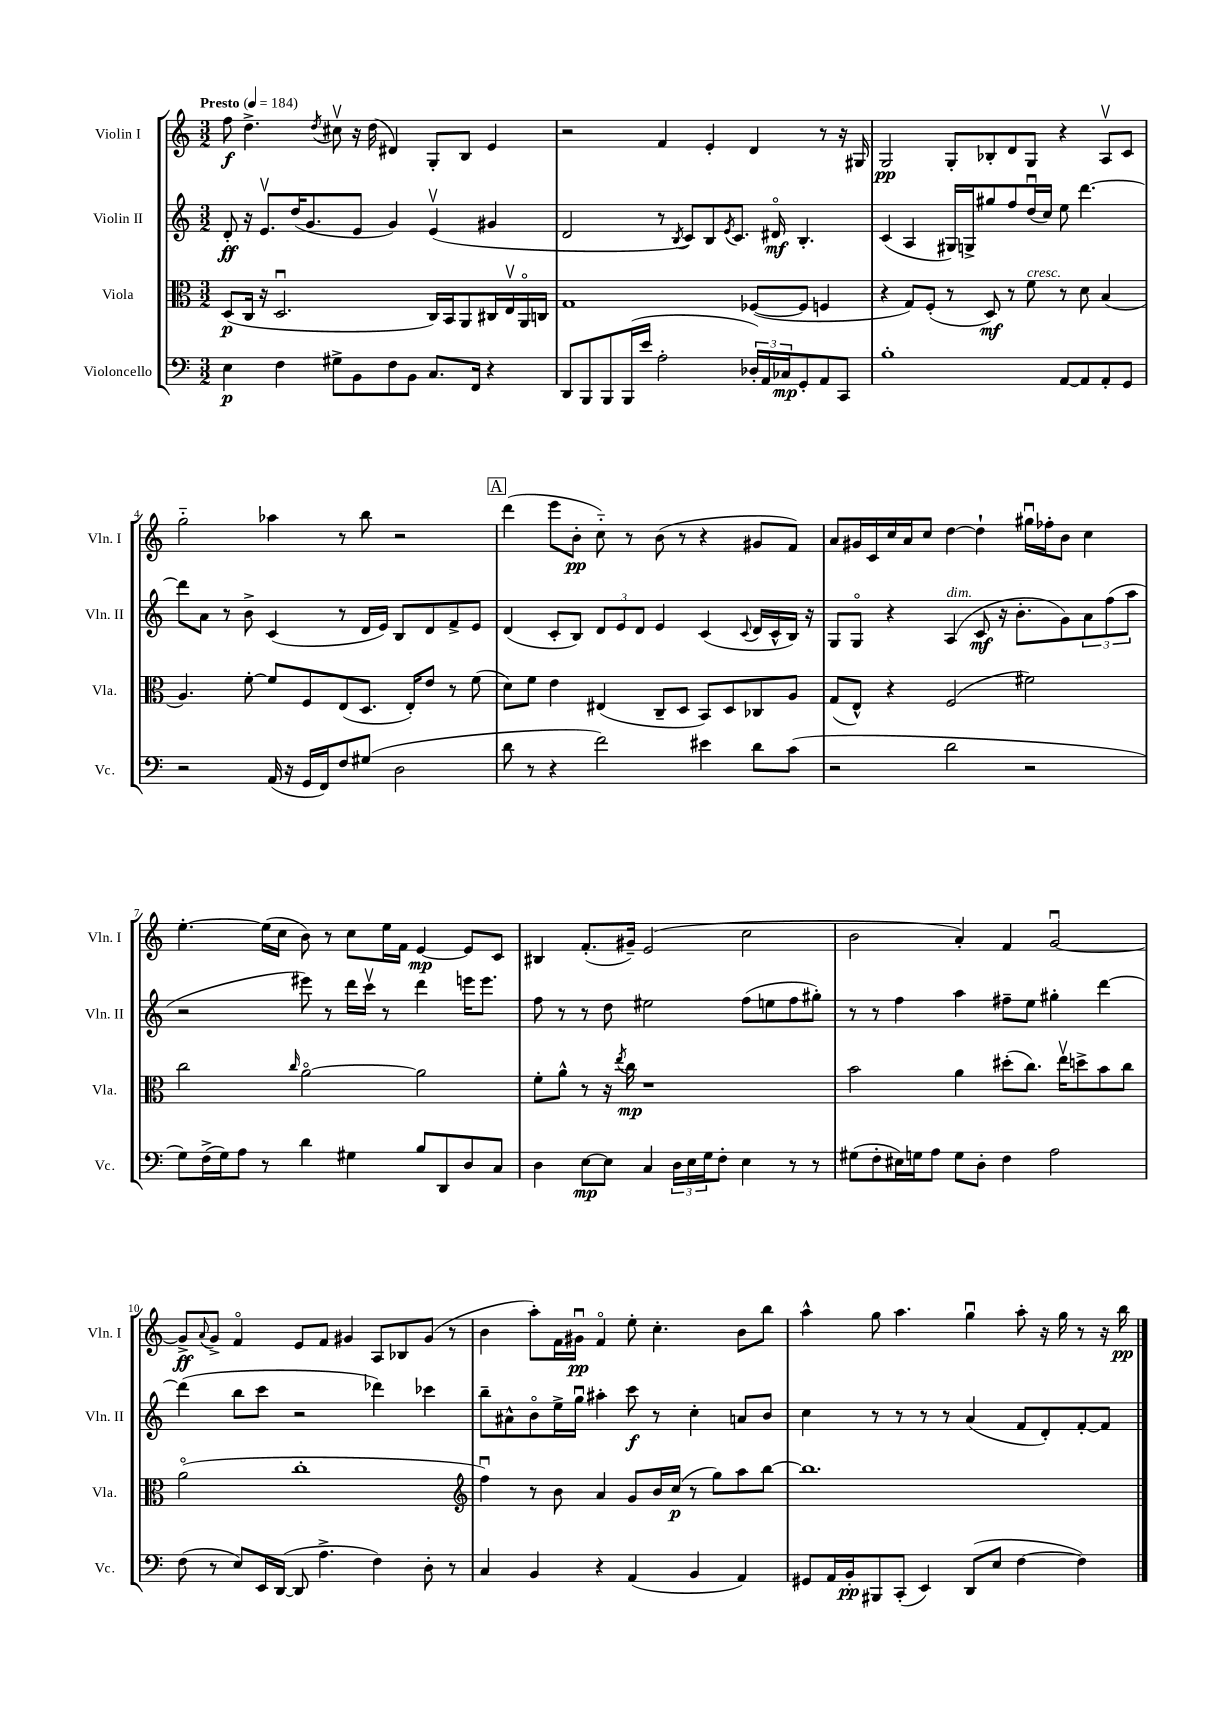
<<
\new StaffGroup <<
\new Staff = "s0" \with { instrumentName = "Violin I" shortInstrumentName = "Vln. I" } {
    \clef treble \key c \major \numericTimeSignature \time 3/2 \tempo "Presto" 4 = 184
    f''8\f d''4.-> \acciaccatura { d''8 } cis''8\upbow r16 d''16( dis'4) g8-. b8 e'4 |
    r2 f'4 e'4-. d'4 r8 r16 gis16 |
    g2\pp g8-. bes8-. d'8 g8 r4 a8\upbow c'8 |
    g''2-_ aes''4 r8 b''8 r2 |
    \mark \markup { \box "A" } d'''4( e'''8 b'8-.\pp c''8-_) r8 b'8( r8 r4 gis'8 f'8) |
    a'8 gis'16 c'16 c''16 a'16 c''8 d''4~ d''4-! gis''16\downbow fes''16-. b'8 c''4 |
    e''4.~-. e''16( c''16 b'8) r8 c''8 e''16 f'16 e'4~\mp e'8 c'8 |
    bis4 f'8.-.( gis'16--) e'2( c''2 |
    b'2 a'4-.) f'4 g'2~\downbow |
    g'8->\ff \appoggiatura { a'8 } g'8-> f'4\flageolet e'8 f'8 gis'4 a8 bes8 gis'8( r8 |
    b'4 a''8-.) f'16 gis'16\downbow\pp f'4\flageolet e''8-. c''4.-. b'8 b''8 |
    a''4-^ g''8 a''4. g''4\downbow a''8-. r16 g''16 r8 r16 b''16\pp \bar "|." |
}
\new Staff = "s1" \with { instrumentName = "Violin II" shortInstrumentName = "Vln. II" } {
    \clef treble \key c \major \numericTimeSignature \time 3/2
    d'8-.\ff r16 e'8.\upbow d''16( g'8. e'8 g'4) e'4\upbow( gis'4 |
    d'2 r8 \acciaccatura { b8 } c'8) b8 \acciaccatura { e'8 } c'8. dis'16\flageolet\mf b4.-. |
    c'4( a4 gis16) g16-> gis''8 f''8 d''16\downbow( c''16) e''8 d'''4.~ |
    d'''8 a'8 r8 b'8-> c'4( r8 d'16 e'16) b8 d'8 f'8-> e'8 |
    \mark \markup { \box "A" } d'4( c'8-. b8) \tuplet 3/2 { d'8 e'8 d'8 } e'4 c'4( \appoggiatura { c'8 } d'16 c'16-^ b16) r16 |
    g8 g8\flageolet r4 a4^\markup { \italic "dim." }( c'8\mf r16 b'8.-. g'8) \tuplet 3/2 { a'8 f''8( a''8 } |
    r2 eis'''8) r8 d'''16 c'''16\upbow r8 d'''4 e'''16 e'''8. |
    f''8 r8 r8 d''8 eis''2 f''8( e''8 f''8 gis''8-.) |
    r8 r8 f''4 a''4 fis''8-- e''8 gis''4-. d'''4~ |
    d'''4( b''8 c'''8 r2 des'''4) ces'''4 |
    b''8-- ais'8-^ b'8\flageolet e''16-> g''16\downbow ais''4-. c'''8\f r8 c''4-. a'8 b'8 |
    c''4 r8 r8 r8 r8 a'4( f'8 d'8-.) f'8~-. f'8 \bar "|." |
}
\new Staff = "s2" \with { instrumentName = "Viola" shortInstrumentName = "Vla." } {
    \clef alto \key c \major \numericTimeSignature \time 3/2
    d8\p( c16 r16 d2.\downbow c16) b,16 a,8 cis16 e16\upbow a,16\flageolet c16 |
    g1 fes8~( fes8 f4 |
    r4 g8) f8-.( r8 d8\mf) r8 f'8^\markup { \italic "cresc." } r8 d'8 b4( |
    a4.) f'8~-. f'8 f8 e8( d8. e16-.) e'8 r8 f'8( |
    \mark \markup { \box "A" } d'8) f'8 e'4 eis4( c8-- d8 b,8) d8 ces8 a8 |
    g8( e8-^) r4 f2( fis'2) |
    c''2 \grace { c''16 } a'2~\flageolet a'2 |
    f'8-. a'8-^ r8 r16 \acciaccatura { e''8 } c''16\mp r1 |
    b'2 a'4 dis''8-.( c''8.) e''16\upbow d''8-> b'8 c''8 |
    a'2\flageolet( c''1-. |
    \clef treble f''4\downbow) r8 b'8 a'4 g'8 b'16 c''16\p( r8 g''8) a''8 b''8~ |
    b''1. \bar "|." |
}
\new Staff = "s3" \with { instrumentName = "Violoncello" shortInstrumentName = "Vc." } {
    \clef bass \key c \major \numericTimeSignature \time 3/2
    e4\p f4 gis8-> b,8 f8 b,8 c8. f,16 r4 |
    d,8 b,,8 b,,8 b,,16( e'16 a2-. \tuplet 3/2 { des16-.) a,16 ces16\mp } g,8-. a,8 c,8 |
    b1-. a,8~ a,8 a,8-. g,8 |
    r2 a,16( r16 g,16 f,16) f8 gis8( d2 |
    \mark \markup { \box "A" } d'8 r8 r4 f'2) eis'4 d'8 c'8( |
    r2 d'2 r2 |
    g8) f16->( g16) a8 r8 d'4 gis4 b8 d,8 d8 c8 |
    d4 e8~\mp e8 c4 \tuplet 3/2 { d16 e16 g16 } f8-. e4 r8 r8 |
    gis8( f8-. eis16) g16 a8 g8 d8-. f4 a2 |
    f8( r8 e8) e,16 d,16~( d,8 a4.-> f4) d8-. r8 |
    c4 b,4 r4 a,4( b,4 a,4) |
    gis,8 a,16 b,16-.\pp bis,,8 c,8-.( e,4) d,8( e8 f4~ f4) \bar "|." |
}
>>
>>
